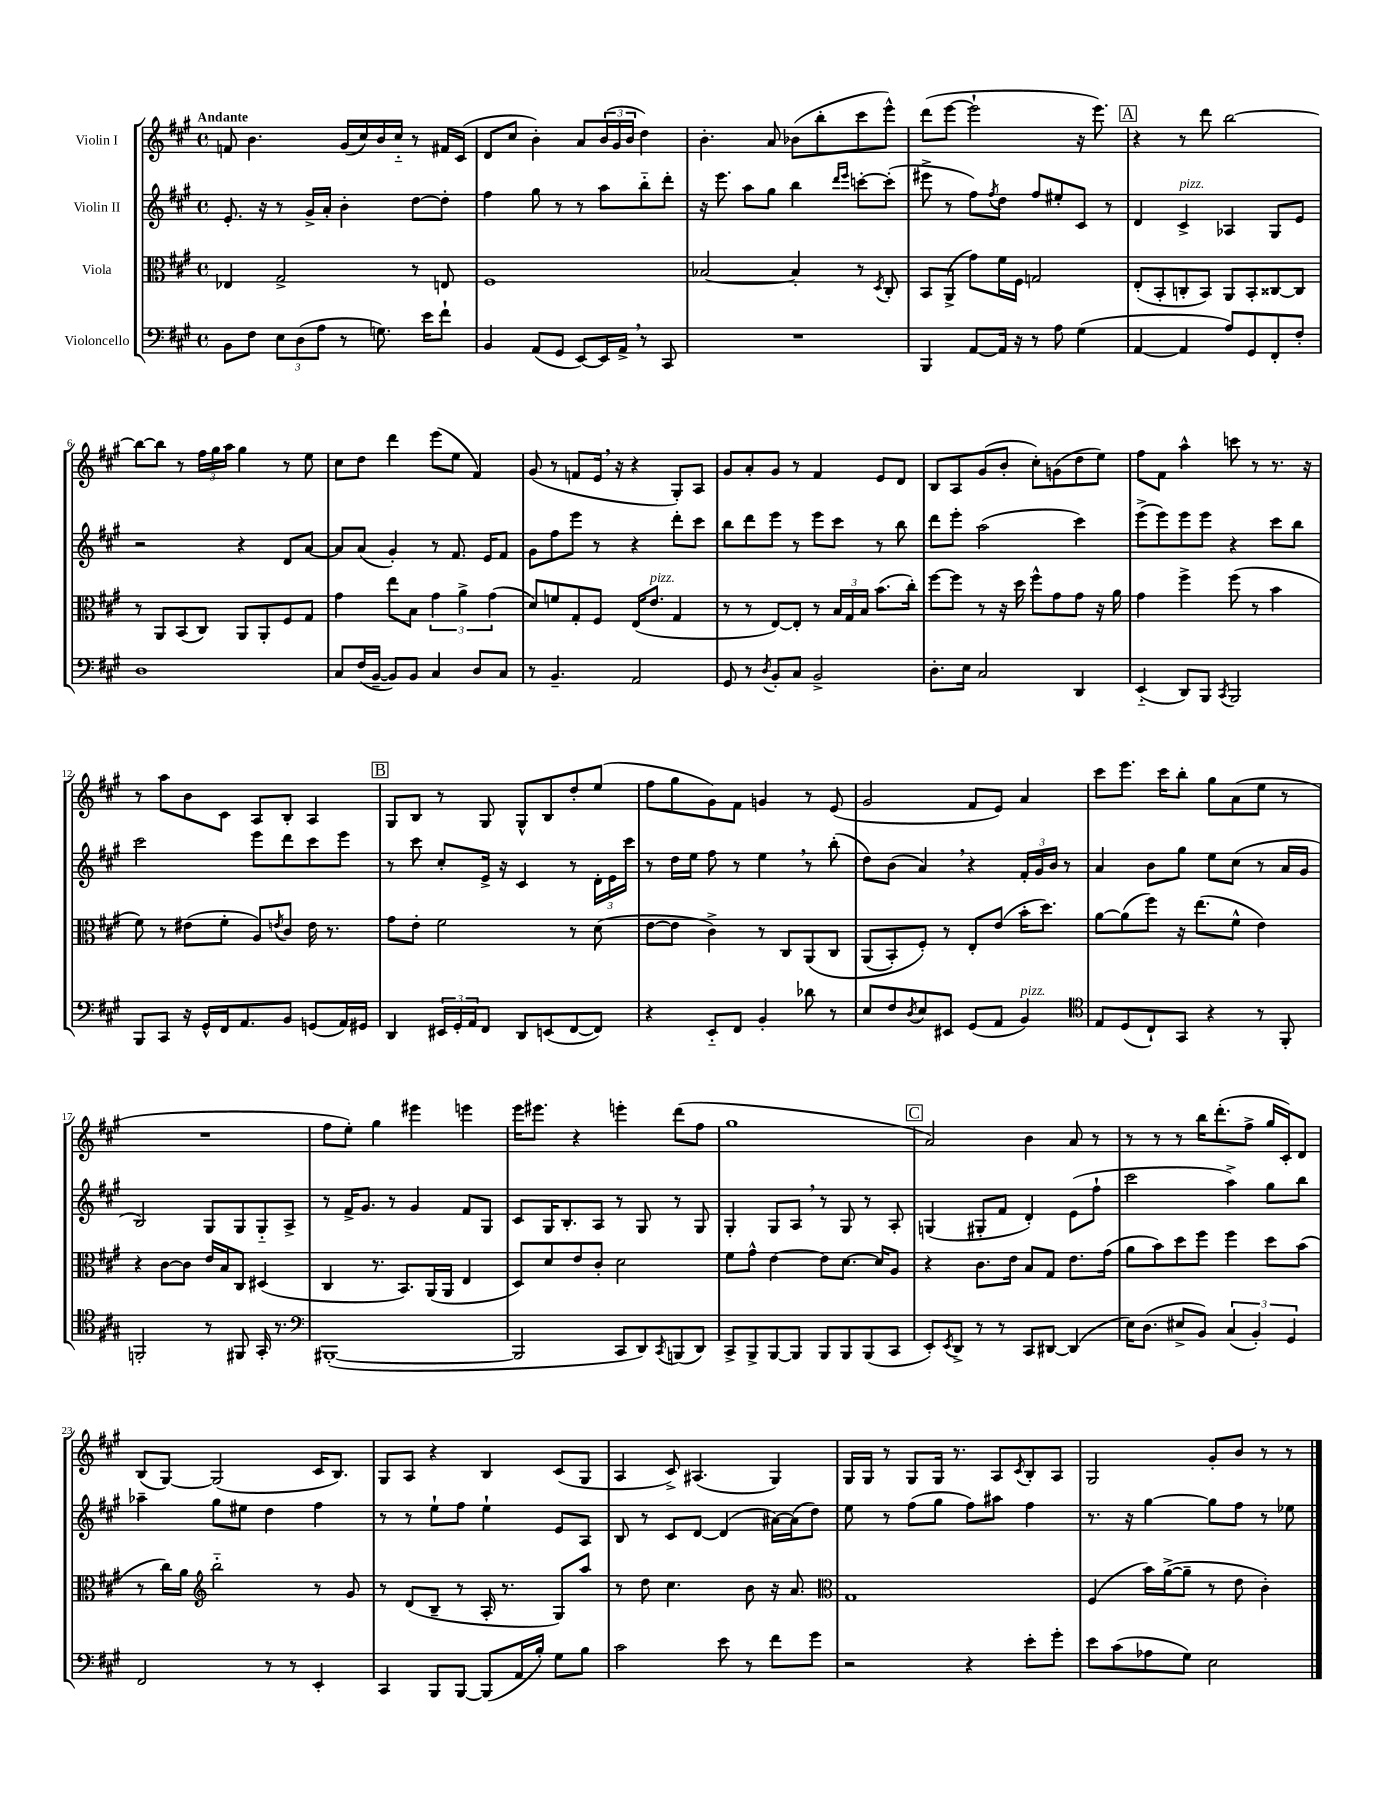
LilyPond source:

<<
\new StaffGroup <<
\new Staff = "s0" \with { instrumentName = "Violin I" } {
    \clef treble \key a \major \defaultTimeSignature \time 4/4 \tempo "Andante"
    f'8 b'4. gis'16( cis''16) b'16 cis''16-_ r8 fis'16 cis'16( |
    d'8 cis''8 b'4-.) a'8 \tuplet 3/2 { b'16( gis'16 b'16 } d''4) |
    b'4.-. a'8 bes'8( b''8-. cis'''8 e'''8-^) |
    d'''8( e'''8~ e'''2-! r16 e'''8.) |
    \mark \markup { \box "A" } r4 r8 d'''8 b''2~ |
    b''8~ b''8 r8 \tuplet 3/2 { fis''16 gis''16 a''16 } gis''4 r8 e''8 |
    cis''8 d''8 d'''4 e'''8( e''8 fis'4) |
    gis'8( r8 f'8 e'16 \breathe r16 r4 gis8-.) a8 |
    gis'8 a'8-. gis'8 r8 fis'4 e'8 d'8 |
    b8 a8 gis'8( b'8-. cis''8-.) g'8( d''8 e''8) |
    fis''8 fis'8 a''4-^ c'''8 r8 r8. r16 |
    r8 a''8 b'8 cis'8 a8 b8-. a4 |
    \mark \markup { \box "B" } gis8 b8 r8 gis8 gis8-^ b8 d''8-. e''8( |
    fis''8 gis''8 gis'8) fis'8 g'4 r8 e'8( |
    gis'2 fis'8 e'8) a'4 |
    cis'''8 e'''8. cis'''16 b''8-. gis''8 a'8( e''8 r8 |
    R1 |
    fis''8 e''8-.) gis''4 eis'''4 e'''4 |
    e'''16 eis'''8. r4 e'''4-. d'''8( fis''8 |
    gis''1 |
    \mark \markup { \box "C" } a'2) b'4 a'8 r8 |
    r8 r8 r8 b''16 d'''8.-.( fis''8-> gis''16 cis'16-.) d'8 |
    b8( gis8~) gis2( cis'16 b8.) |
    gis8 a8 r4 b4 cis'8( gis8 |
    a4 cis'8->) ais4.( gis4) |
    gis16 gis16 r8 gis8 gis16 r8. a8 \acciaccatura { cis'8 } b8-. a8 |
    gis2 gis'8-. b'8 r8 r8 \bar "|." |
}
\new Staff = "s1" \with { instrumentName = "Violin II" } {
    \clef treble \key a \major \defaultTimeSignature \time 4/4
    e'8.-. r16 r8 gis'16-> a'16-. b'4-. d''8~ d''8-. |
    fis''4 gis''8 r8 r8 a''8 b''8-_ d'''8-. |
    r16 e'''8. a''8 gis''8 b''4 \grace { d'''16 e'''16 } c'''8~-. c'''8-.( |
    eis'''8-> r8 fis''8) \acciaccatura { fis''8 } d''8 fis''8 eis''8-. cis'8 r8 |
    \mark \markup { \box "A" } d'4 cis'4->^\markup { \italic "pizz." } aes4 gis8 e'8 |
    r2 r4 d'8 a'8~ |
    a'8 a'8( gis'4-.) r8 fis'8. e'16 fis'8 |
    gis'8 fis''8 e'''8 r8 r4 d'''8-. cis'''8 |
    b''8 d'''8 e'''8 r8 e'''8 cis'''8 r8 b''8 |
    d'''8 e'''8-. a''2( cis'''4) |
    e'''8->( e'''8) e'''8 e'''8 r4 cis'''8 b''8 |
    cis'''2 e'''8 d'''8 cis'''8 e'''8 |
    \mark \markup { \box "B" } r8 cis'''8 cis''8-. e'16-> r16 cis'4 r8 \tuplet 3/2 { d'16-. e'16 cis'''16 } |
    r8 d''16 e''16 fis''8 r8 e''4 \breathe r8 b''8-.( |
    d''8) b'8( a'4) \breathe r4 \tuplet 3/2 { fis'16-. gis'16 b'16 } r8 |
    a'4 b'8 gis''8 e''8 cis''8( r8 a'16 gis'16 |
    b2) gis8 gis8 gis8-_ a8-> |
    r8 fis'16-> gis'8. r8 gis'4 fis'8 gis8 |
    cis'8 gis16 b8.-. a8 r8 gis8 r8 gis8 |
    gis4-. gis8 a8 \breathe r8 gis8 r8 a8-. |
    \mark \markup { \box "C" } g4( gis8-. fis'8 d'4-.) e'8( fis''8-! |
    cis'''2 a''4->) gis''8 b''8 |
    aes''4-- gis''8 eis''8 d''4 fis''4 |
    r8 r8 e''8-! fis''8 e''4-! e'8 a8 |
    b8 r8 cis'8 d'8~ d'4( ais'16~) ais'16( d''8) |
    e''8 r8 fis''8( gis''8 fis''8) ais''8 fis''4 |
    r8. r16 gis''4~ gis''8 fis''8 r8 ees''8 \bar "|." |
}
\new Staff = "s2" \with { instrumentName = "Viola" } {
    \clef alto \key a \major \defaultTimeSignature \time 4/4
    ees4 gis2-> r8 e8 |
    fis1 |
    bes2~ bes4-. r8 \acciaccatura { d8 } cis8-. |
    b,8 a,8->( gis'8) fis'16 fis16 g2 |
    \mark \markup { \box "A" } e8-.( b,8-. c8-. b,8) a,8 b,8-. cisis8~ cisis8 |
    r8 a,8 b,8( cis8) a,8 a,8-. fis8 gis8 |
    gis'4 e''8 b8 \tuplet 3/2 { gis'4 a'4-> gis'4( } |
    d'8) f'8 gis8-. fis8 e16( e'8.^\markup { \italic "pizz." } gis4 |
    r8 r8 e8~) e8-. r8 \tuplet 3/2 { b16 gis16 b16 } b'8.( cis''16-.) |
    fis''8~ fis''8 r8 r16 d''16 fis''8-^ gis'8 gis'8 r16 a'16 |
    gis'4 fis''4-> fis''8( r8 b'4 |
    fis'8) r8 eis'8( fis'8-. a8) \acciaccatura { e'8 } cis'8 e'16 r8. |
    \mark \markup { \box "B" } gis'8 e'8-. fis'2 r8 d'8( |
    e'8~ e'8 cis'4->) r8 cis8 a,8\( cis8 |
    a,8( b,8-.) fis8-.\) r8 e8-. e'8( b'16-. d''8.) |
    a'8~ a'8( fis''8) r16 e''8.( fis'8-^ e'4) |
    r4 cis'8~ cis'8 e'16 b16 cis8 dis4( |
    cis4 r8. b,8.) a,16( a,16 e4 |
    d8) d'8 e'8 cis'8-. d'2 |
    fis'8 gis'8-^ e'4~ e'8 d'8.~ d'16 a8 |
    \mark \markup { \box "C" } r4 cis'8. e'16 b8 gis8 e'8. gis'16( |
    a'8 b'8) d''8 fis''8 fis''4 d''8 b'8( |
    r8 cis''16) a'16 \clef treble b''2-_ r8 gis'8 |
    r8 d'8( b8-- r8 a16-. r8. gis8) a''8 |
    r8 d''8 cis''4. b'8 r16 a'8. |
    \clef alto gis1 |
    fis4( b'16) a'16~->( a'8-- r8 e'8 cis'4-.) \bar "|." |
}
\new Staff = "s3" \with { instrumentName = "Violoncello" } {
    \clef bass \key a \major \defaultTimeSignature \time 4/4
    b,8 fis8 \tuplet 3/2 { e8 d8( a8 } r8 g8.) e'16 fis'8-! |
    b,4 a,8( gis,8 e,8~) e,16 a,16-> \breathe r8 cis,8 |
    R1 |
    b,,4 a,8~ a,16 r16 r8 a8 gis4( |
    \mark \markup { \box "A" } a,4~ a,4 a8) gis,8 fis,8-. fis8-. |
    d1 |
    cis8 fis16( b,16~-- b,8) b,8 cis4 d8 cis8 |
    r8 b,4.-- a,2 |
    gis,8 r8 \acciaccatura { d8 } b,8-. cis8 b,2-> |
    d8.-. e16 cis2 d,4 |
    e,4-_( d,8) b,,8 \acciaccatura { cis,8 } b,,2 |
    b,,8 cis,8 r16 gis,16-^ fis,16 a,8. b,8 g,8( a,16) gis,16 |
    \mark \markup { \box "B" } d,4 \tuplet 3/2 { eis,16 gis,16-. a,16 } fis,8 d,8 e,8( fis,8~ fis,8) |
    r4 e,8-_ fis,8 b,4-. des'8 r8 |
    e8 fis8 \acciaccatura { d8 } e8 eis,8 gis,8( a,8 b,4^\markup { \italic "pizz." }) |
    \clef tenor e8 d8( cis8-!) gis,8 r4 r8 fis,8-. |
    f,2-. r8 fis,8 gis,16-. r8. |
    \clef bass bis,,1~-.( |
    bis,,2 cis,8 d,8) \acciaccatura { cis,8 } b,,8( d,8) |
    cis,8-> b,,8-> b,,8~ b,,8 b,,8 b,,8 b,,8( cis,8 |
    \mark \markup { \box "C" } e,8-.) \acciaccatura { e,8 } d,8-> r8 r8 cis,8 dis,8~ dis,4( |
    e16) d8.( eis8-> b,8) \tuplet 3/2 { cis4( b,4-.) gis,4 } |
    fis,2 r8 r8 e,4-. |
    cis,4 b,,8 b,,8~ b,,8( a,16 b16-.) gis8 b8 |
    cis'2 e'8 r8 fis'8 gis'8 |
    r2 r4 e'8-. gis'8-. |
    e'8 cis'8( aes8 gis8) e2 \bar "|." |
}
>>
>>
